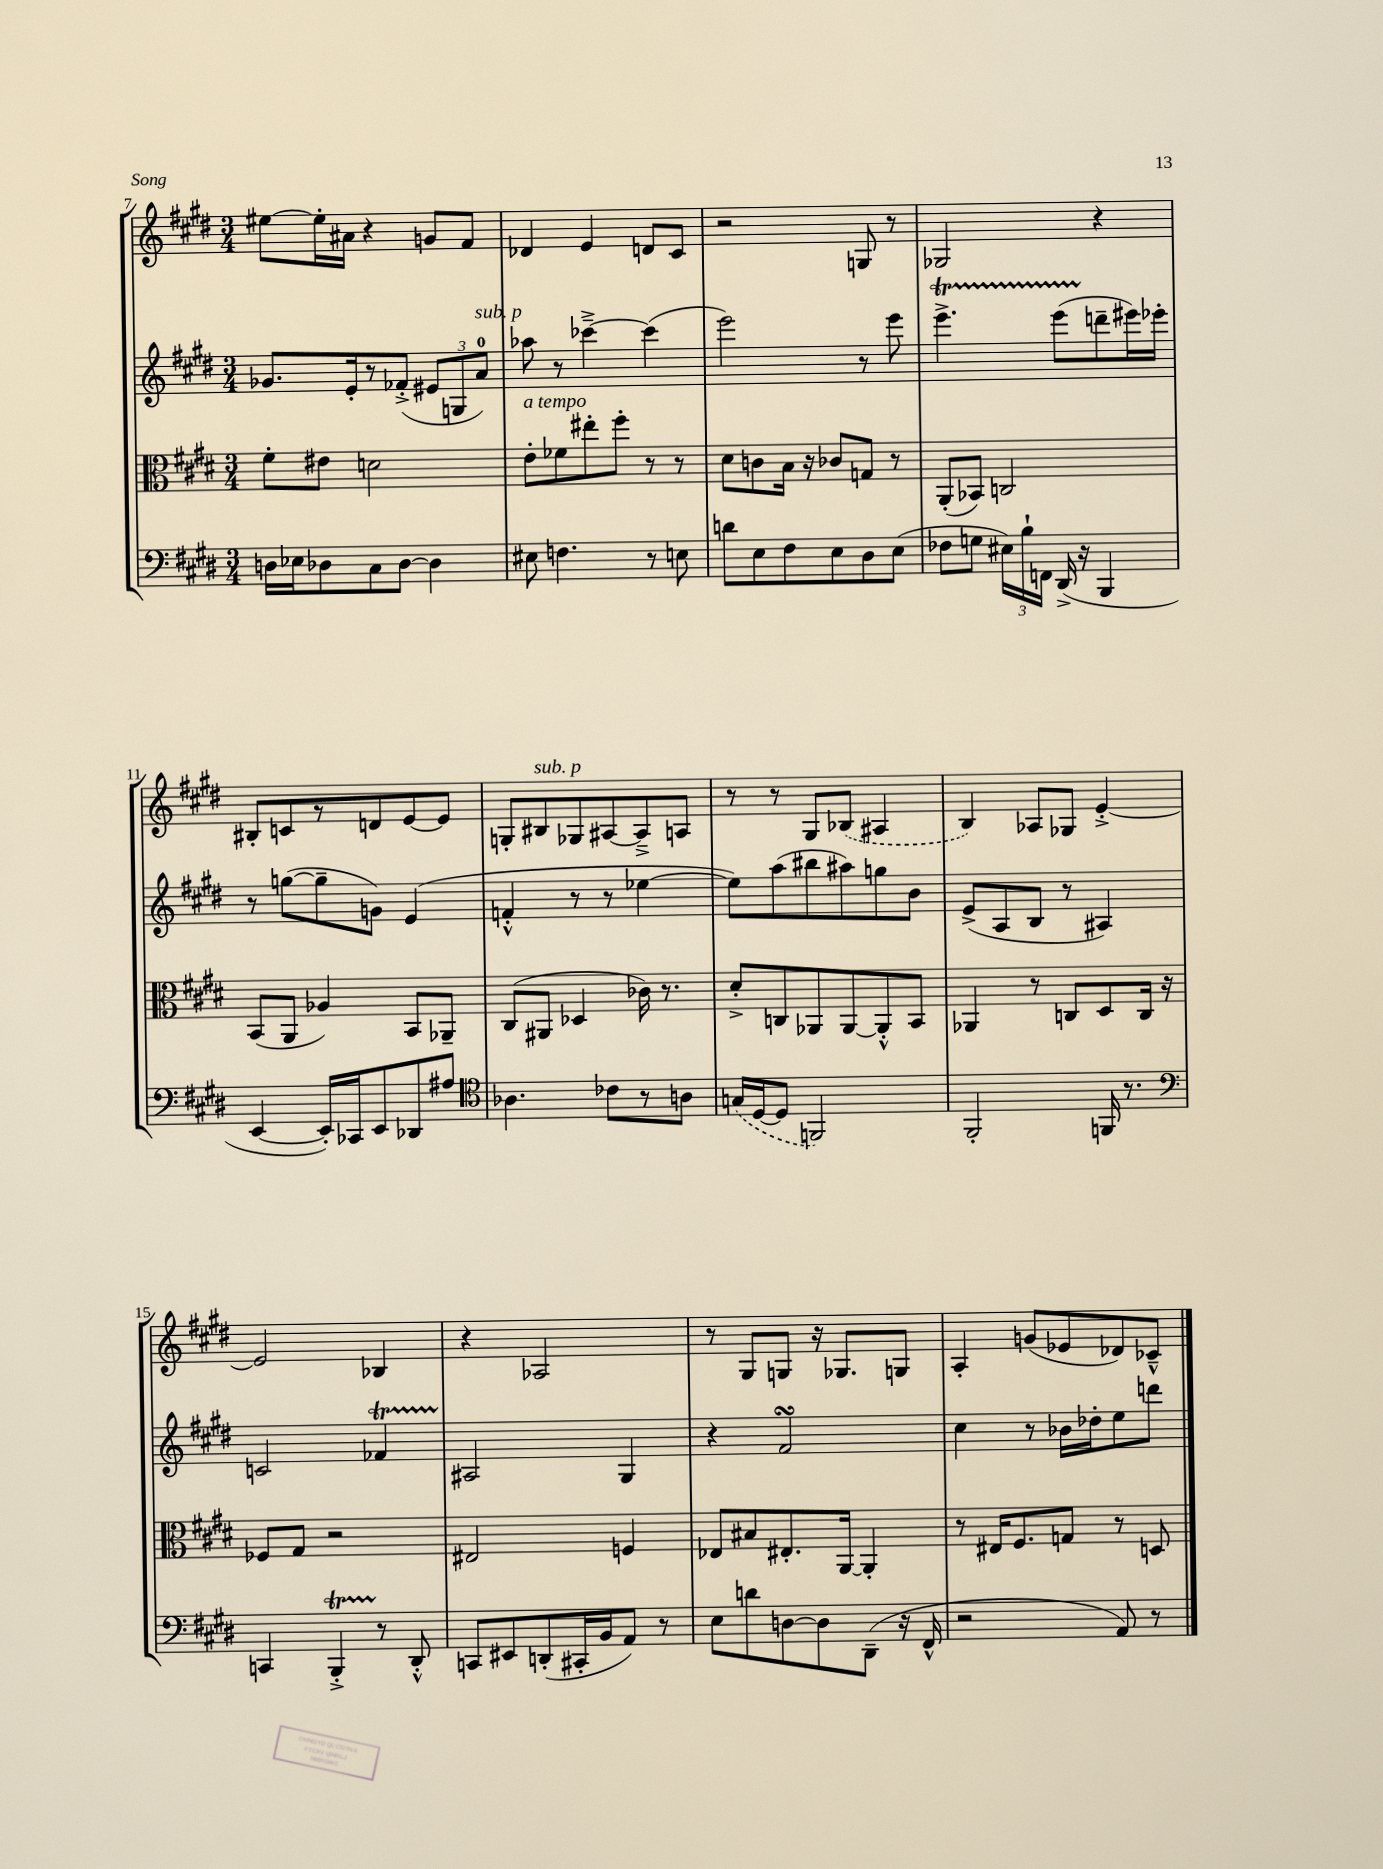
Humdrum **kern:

**kern	**kern	**kern	**kern
*staff4	*staff3	*staff2	*staff1
*clefF4	*clefC3	*clefG2	*clefG2
*k[f#c#g#d#]	*k[f#c#g#d#]	*k[f#c#g#d#]	*k[f#c#g#d#]
*M3/4	*M3/4	*M3/4	*M3/4
16D	8f#'	8.g-	[8ee#
16E-	.	.	.
8D-	8e#	.	16ee#']
.	.	16e'	16a#
8C#	2d	8r	4r
[8D-	.	(8f-'^	.
4D-]	.	12e#	8g
.	.	12G	.
.	.	.	8f#
.	.	12a)	.
=	=	=	=
8E#	8e'	8aa-	4d-
4.F	8f-	8r	.
.	8ee#'	[4ccc-~^	4e
.	8ff#'	.	.
8r	8r	(4ccc-]	8d
8E	8r	.	8c#
=	=	=	=
8d	8d#	2eee)	2r
8E	8c	.	.
8F#	16B	.	.
.	16r	.	.
8E	8c-	.	.
8D#	8G	8r	8G
(8E	8r	8eee	8r
=	=	=	=
8F-	(8AA'	4.eee^	2G-
8G	8BB-)	.	.
24E#)	2C	.	.
24B`	.	.	.
24FF	.	.	.
(16DD#^	.	(8eee	.
16r	.	.	.
4BBB	.	8ddd~	4r
.	.	16eee#)	.
.	.	16eee-'	.
=	=	=	=
[4EE	(8BB	8r	8B#'
.	8AA	([8gg	8c
16EE'])	4A-)	8gg~]	8r
16CC-	.	.	.
8EE	.	8g)	8d
8DD-	8BB	(4e	[8e
8A#	8AA-~	.	8e]
=	=	=	=
*clefC4	*	*	*
4.A-	(8C#	4f'^^	8G'
.	8AA#	.	8B#
.	4D-	8r	8G-
8c-	.	8r	[8A#
8r	16c-)	[4ee-	8A#~^]
.	8.r	.	.
8A	.	.	8A
=	=	=	=
(16G	8d#'^	8ee-])	8r
[16D#	.	.	.
8D#]	8C	(8aa	8r
2FF)	8AA-	8bb#	8G#
.	[8AA-	8aa#)	(8B-
.	8AA-'^^]	8gg	4A#
.	8BB	8b	.
=	=	=	=
2FF#'	4AA-	(8e^	4B)
.	.	8A	.
.	8r	8B	8A-
.	8C	8r	8G-
16FF	8D#	4A#)	[4e'^
8.r	.	.	.
.	16C	.	.
.	16r	.	.
=	=	=	=
*clefF4	*	*	*
4CC	8F-	2c	2e]
.	8G#	.	.
4BBB'^	2r	.	.
8r	.	4f-	4B-
8DD#'^^	.	.	.
=	=	=	=
8CC	2E#	2A#	4r
8EE#	.	.	.
(8DD'	.	.	2A-
16CC#'	.	.	.
16BB	.	.	.
8AA)	4F	4G#	.
8r	.	.	.
=	=	=	=
8E	8E-	4r	8r
8d	8B#	.	8G#
[8D	8.E#'	2f#	8G
8D]	.	.	16r
.	[16AA	.	8.G-
(8DD#~	4AA']	.	.
16r	.	.	8G
16FF#^^	.	.	.
=	=	=	=
2r	8r	4cc#	4A'
.	16E#	.	.
.	8.F#	.	.
.	.	8r	(8g
.	8G	16b-	8e-
.	.	16dd-'	.
8AA)	8r	8ee	8d-)
8r	8D	8ddd	8c-~^^
==	==	==	==
*-	*-	*-	*-
